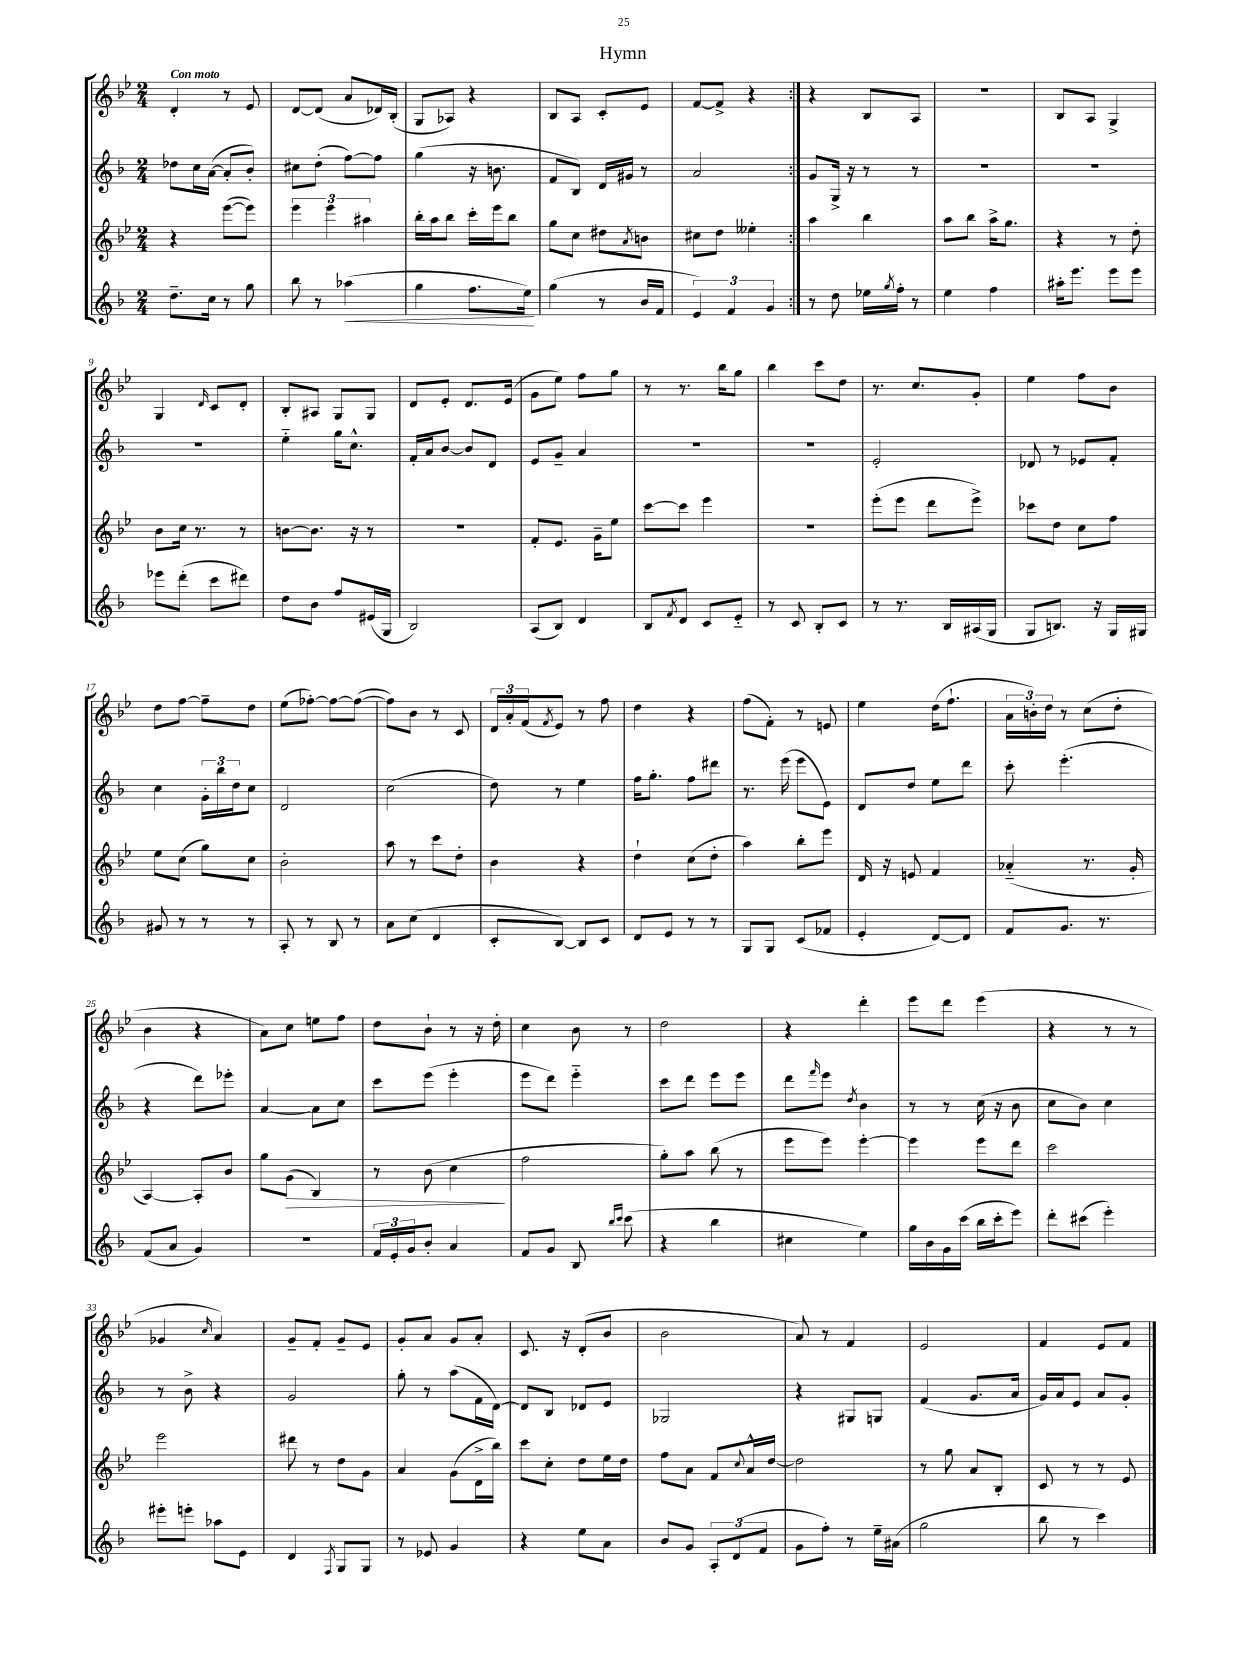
\header { title = "Hymn" }
<<
\new StaffGroup <<
\new Staff = "s0" {
    \clef treble \key bes \major \numericTimeSignature \time 2/4 \tempo "Con moto"
    \repeat volta 2 { d'4-. r8 ees'8 |
    d'8~ d'8( a'8 des'16) bes16-.( |
    g8 aes8) r4 |
    bes8 a8 c'8-. ees'8 |
    f'8~ f'8-> r4 | }
    r4 bes8 a8 |
    R2 |
    bes8 a8 g4-> |
    g4 \grace { d'16 } c'8 d'8-. |
    bes8-. ais8 g8 g8 |
    d'8 ees'8-. d'8. ees'16( |
    g'8 ees''8) f''8 g''8 |
    r8 r8. bes''16 g''8 |
    bes''4 c'''8 d''8 |
    r8. c''8. g'8-. |
    ees''4 f''8 bes'8 |
    d''8 f''8~ f''8-- d''8 |
    ees''8( fes''8~-.) fes''8~ fes''8~( |
    fes''8) bes'8 r8 c'8 |
    \tuplet 3/2 { d'16 a'16-. f'16( } \acciaccatura { f'8 } ees'8) r8 f''8 |
    d''4 r4 |
    f''8( f'8-.) r8 e'8 |
    ees''4 d''16( f''8.-! |
    \tuplet 3/2 { a'16 b'16-.) d''16 } r8 c''8( d''8-. |
    bes'4 r4 |
    a'8) c''8 e''8 f''8 |
    d''8 bes'8-! r8 r16 d''16-. |
    c''4 bes'8 r8 |
    d''2 |
    r4 d'''4-. |
    ees'''8 d'''8 ees'''4( |
    r4 r8 r8 |
    ges'4 \grace { c''16 } a'4) |
    g'8-- f'8-. g'8-- ees'8 |
    g'8-. a'8 g'8 a'8-. |
    c'8. r16 d'8-.( bes'8 |
    bes'2 |
    a'8) r8 f'4 |
    ees'2 |
    f'4 ees'8 f'8 \bar "|." |
}
\new Staff = "s1" {
    \clef treble \key f \major \numericTimeSignature \time 2/4
    \repeat volta 2 { des''8 c''16 a'16~( a'8-. bes'8-.) |
    cis''8 d''8-.( f''8~) f''8 |
    g''4( r16 b'8. |
    f'8 bes8) d'16 gis'16 r8 |
    a'2 | }
    g'8 g16-> r16 r8 r8 |
    R2 |
    R2 |
    R2 |
    e''4-_ g''16 c''8.-^ |
    f'16-. a'16 bes'8~ bes'8 d'8 |
    e'8 g'8-- a'4 |
    R2 |
    R2 |
    e'2-. |
    des'8 r8 ees'8 f'8-. |
    c''4 \tuplet 3/2 { g'16-. bes''16 d''16 } c''8 |
    d'2 |
    c''2( |
    d''8) r8 e''4 |
    f''16 g''8.-. f''8 dis'''8 |
    r8. e'''16( e'''8 e'8) |
    d'8 d''8 e''8 d'''8 |
    c'''8-. e'''4.-.( |
    r4 d'''8) ees'''8-. |
    a'4~ a'8 c''8 |
    c'''8 e'''8( e'''4-. |
    e'''8 d'''8) e'''4-_ |
    c'''8 d'''8 e'''8 e'''8 |
    d'''8 \grace { f'''16 } e'''8 \acciaccatura { d''8 } bes'4 |
    r8 r8 c''16( r16 bes'8 |
    c''8 bes'8) c''4 |
    r8 bes'8-> r4 |
    g'2 |
    g''8-. r8 a''8( f'16 d'16~) |
    d'8 bes8 des'8 e'8 |
    ges2 |
    r4 gis8 g8 |
    f'4( g'8. a'16 |
    g'16) a'16 e'8 a'8 g'8-. \bar "|." |
}
\new Staff = "s2" {
    \clef treble \key bes \major \numericTimeSignature \time 2/4
    \repeat volta 2 { r4 ees'''8~( ees'''8) |
    \tuplet 3/2 { ees'''4 ees'''4 ais''4 } |
    bes''16-. a''16 bes''8 c'''16-. ees'''16 bes''8 |
    g''8 c''8 dis''8 \acciaccatura { a'8 } b'8 |
    cis''8 d''8 eeses''4-. | }
    a''4 bes''4 |
    a''8 bes''8 a''16-> g''8. |
    r4 r8 d''8-. |
    bes'8 c''16 r8. r8 |
    b'8~ b'8. r16 r8 |
    r2 |
    f'8-. ees'8. g'16-- ees''8 |
    c'''8~ c'''8 ees'''4 |
    R2 |
    ees'''8-.( ees'''8 d'''8 ees'''8->) |
    ces'''8 d''8 c''8 f''8 |
    ees''8 c''8( g''8) c''8 |
    bes'2-. |
    a''8 r8 c'''8 d''8-. |
    bes'4 r4 |
    d''4-! c''8( d''8-. |
    a''4) bes''8-. ees'''8 |
    d'16 r16 e'8 f'4 |
    aes'4-_( r8. g'16-. |
    a4~) a8-. bes'8 |
    g''8 g'8\>( bes4) |
    r8 bes'8( c''4\! |
    f''2 |
    g''8-.) a''8 bes''8( r8 |
    ees'''8 ees'''8) ees'''4~-. |
    ees'''4 ees'''8 d'''8 |
    c'''2 |
    ees'''2 |
    dis'''8 r8 d''8 g'8 |
    a'4 g'8( d'16-> bes''16) |
    c'''8 c''8-. d''8 ees''16 d''16 |
    f''8 a'8 f'8 \appoggiatura { c''8 } a'16-^ d''16~ |
    d''2 |
    r8 g''8 a'8 bes8-. |
    c'8 r8 r8 ees'8 \bar "|." |
}
\new Staff = "s3" {
    \clef treble \key f \major \numericTimeSignature \time 2/4
    \repeat volta 2 { d''8.-- c''16 r8 g''8 |
    bes''8 r8 aes''4\<( |
    g''4 f''8. e''16\!) |
    g''4( r8 bes'16 f'16 |
    \tuplet 3/2 { e'4) f'4 g'4 } | }
    r8 d''8 ees''16 \acciaccatura { g''8 } f''16-. r8 |
    e''4 f''4 |
    ais''16-. e'''8. e'''8 e'''8 |
    ees'''8 d'''8-.( c'''8 dis'''8) |
    d''8 bes'8 f''8 eis'16( g16 |
    bes2) |
    a8( bes8) d'4 |
    bes8 \acciaccatura { f'8 } d'8 c'8 e'8-_ |
    r8 c'8 bes8-. c'8 |
    r8 r8. bes16 ais16( g16 |
    g8 b8.) r16 g16 gis16 |
    gis'8 r8 r8 r8 |
    a8-. r8 bes8 r8 |
    a'8 c''8( d'4 |
    c'8-. bes8~) bes8 c'8 |
    d'8 e'8 r8 r8 |
    g8 g8 c'8( fes'8 |
    e'4-. d'8~) d'8 |
    f'8 g'8. r8. |
    f'8( a'8 g'4) |
    r2 |
    \tuplet 3/2 { f'16 e'16-. g'16 } bes'8-. a'4 |
    f'8 g'8 bes8 \grace { bes''16 c'''16 } c'''8( |
    r4 bes''4 |
    cis''4 e''4) |
    g''16 bes'16 g'16 c'''16( bes''16 c'''16-. e'''8) |
    d'''8-. cis'''8( e'''4-.) |
    eis'''8-. e'''8-. aes''8 e'8 |
    d'4 \acciaccatura { f8 } g8 g8 |
    r8 ees'8 g'4 |
    r4 e''8 a'8 |
    bes'8 g'8 \tuplet 3/2 { a8-. d'8( f'8 } |
    g'8 f''8-.) r8 e''16-- ais'16( |
    g''2 |
    bes''8 r8 c'''4) \bar "|." |
}
>>
>>
